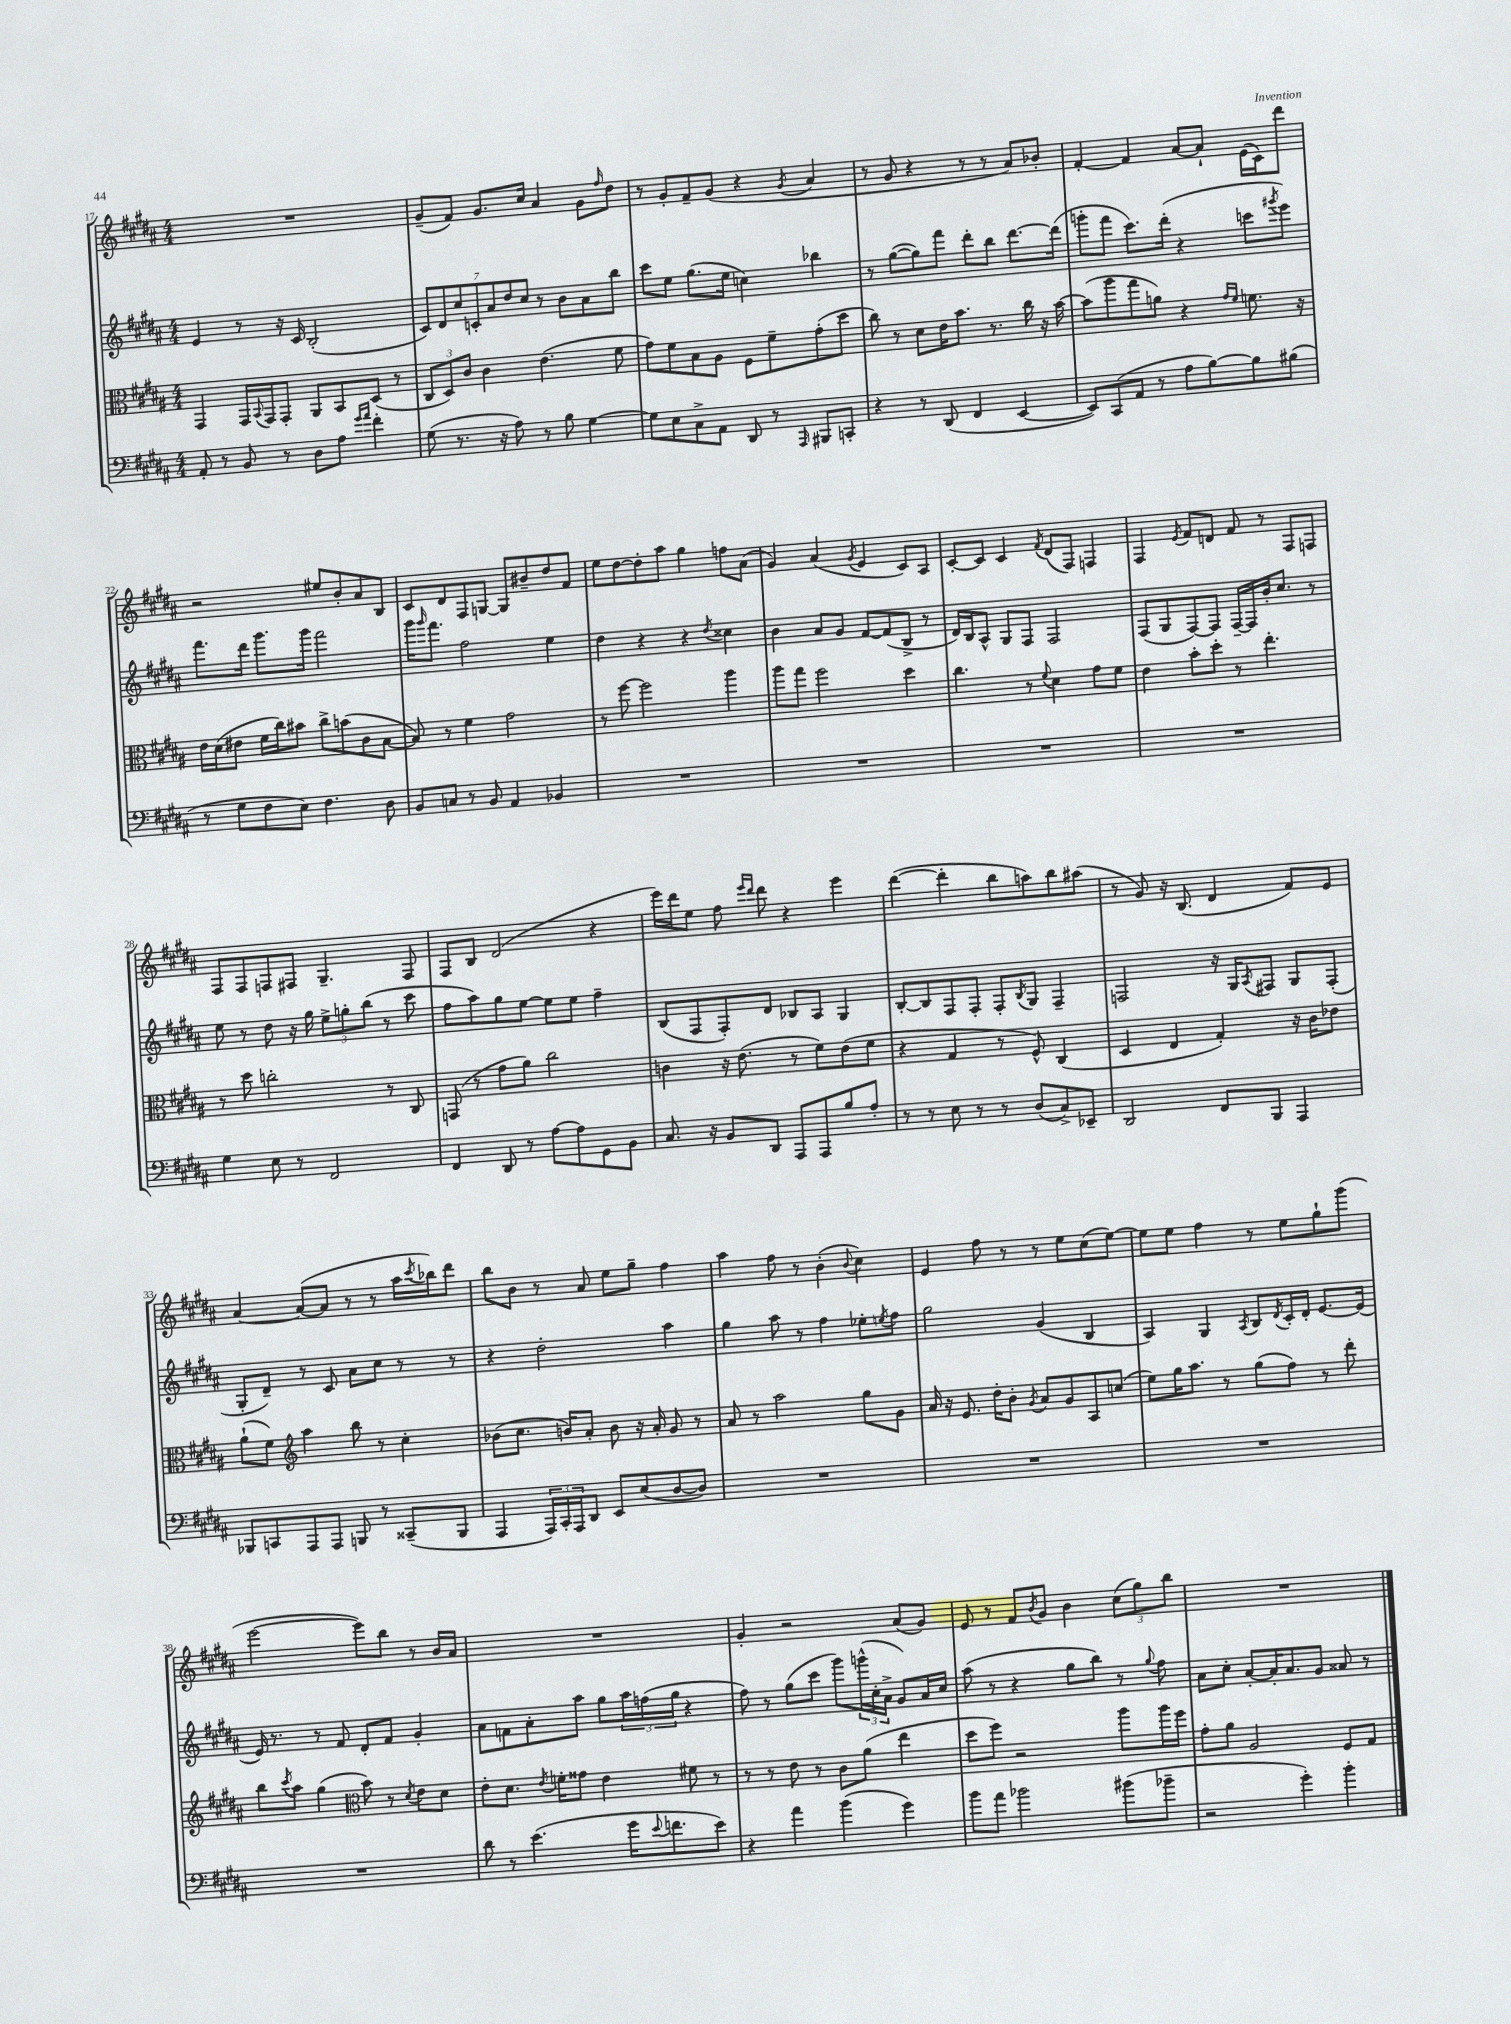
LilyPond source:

<<
\new StaffGroup <<
\new Staff = "s0" {
    \clef treble \key b \major \numericTimeSignature \time 4/4
    R1 |
    gis'8--( fis'8) gis'8. cis''16 ais'4 gis'8 \grace { fis''16 } dis''8 |
    r8 gis'8-. fis'8-- gis'8( r4 \acciaccatura { gis'8 } ais'4 |
    r8 gis'8 r4 r8 r8 ais'8) bes'8-. |
    fis'4~-. fis'4 ais'8~ ais'8-! e'16( cis'16) dis'''8 |
    r2 eis''8 b'8-. ais'8 b8 |
    cis'8 dis'8 fis8 g8~ g8 bis'8-- dis''8 fis'8 |
    e''8 dis''8~ dis''8-. ais''8 gis''4 f''8 ais'8( |
    gis'4) ais'4( \acciaccatura { gis'8 } e'4 cis'8) ais8 |
    cis'8~-. cis'8 cis'4 \acciaccatura { fis'8 } dis'8( fis8) f4 |
    fis4 \acciaccatura { e'8 } fis'8 d'8 fis'8 r8 fis8 f8 |
    fis8 fis8 f8 fis8 gis4.-- fis8 |
    fis8 b8 dis'2( r4 |
    e'''16) dis'''16 e''8 fis''8 \grace { e'''16 dis'''16 } dis'''8 r4 e'''4 |
    dis'''4~( dis'''4-. b''8 a''8) b''8 ais''8( |
    r8 gis'8) r16 b8.( dis'4 fis'8) e'8 |
    ais'4~ ais'8~( ais'8 r8 r8 ais''16 \acciaccatura { cis'''8 } bes''16) dis'''8 |
    b''8 b'8 r8 ais'8 e''8 gis''8-- fis''4 |
    ais''4 fis''8 r8 b'4-.( \appoggiatura { b'8 } cis''4) |
    e'4 fis''8 r8 r8 e''8 cis''8( e''8~) |
    e''8 e''8 fis''4 r8 e''8 gis''8-! gis'''8( |
    e'''2~ e'''8) b''8 r8 b'16 ais'16 |
    R1 |
    gis'4-. r2 ais'8( gis'8) |
    e'8 r8 fis'8 \acciaccatura { b'8 } gis'8 b'4 \tuplet 3/2 { cis''8( gis''8) b''8 } |
    R1 \bar "|." |
}
\new Staff = "s1" {
    \clef treble \key b \major \numericTimeSignature \time 4/4
    e'4 r8 r16 cis'16 b2-.( |
    \tuplet 7/4 { cis'8) dis'8 cis''8 c'8-. ais'8 dis''8 cis''8 } r8 b'8 ais'8 b''8 |
    cis'''8 e''8 gis''8.( e''16 c''4) bes''4 |
    r8 gis''8~( gis''8) fis'''8 dis'''8-. b''8 dis'''8.~ dis'''16( |
    g'''8-. fis'''8 cis'''8.) dis'''16-.( r4 c'''8 \acciaccatura { gis'''8 } e'''8) |
    fis'''8. dis'''16 gis'''8. gis'''16 fis'''2 |
    gis'''16 \grace { gis'''16 } fis'''8. fis''2 e''4 |
    dis''4 r4 r4 \acciaccatura { dis''8 } cisis''4 |
    b'4 ais'8 gis'8 fis'8~ fis'8( b8-> r8 |
    dis'16) b16 ais8-^ gis8 fis8 fis2 |
    fis8( gis8 fis8~) fis8 fis16~-- fis16 b'16-. cis''8. r8 |
    e''8 r8 dis''8 r16 gis''16 \tuplet 3/2 { e''8-> g''8-. b''8( } r8 cis'''8 |
    fis''8 ais''8) gis''8 e''8~ e''8 e''8 fis''4-- |
    b8( fis8 fis8-.) dis'8 bes8 ais8 gis4 |
    b8~-. b8 fis8 fis8-. fis8-. \acciaccatura { b8 } gis8 fis4-- |
    f2 r16 gis16 \acciaccatura { ais8 } fis8 gis8 fis8-.( |
    gis8-. dis'8--) r8 cis'8 ais'8 cis''8 r8 r8 |
    r4 dis''2-. ais''4 |
    gis''4 ais''8 r8 fis''4 ees''8-. \acciaccatura { e''8 } fis''8 |
    gis''2 gis'4( b4 |
    ais4) gis4 \acciaccatura { ais8 } b8 \acciaccatura { dis'8 } cis'16-. dis'16-. e'8.~ e'16( |
    e'16) r8. r8 fis'8 dis'8-. fis'8 gis'4-. |
    ais'8 f'8 ais'8-. ais''8 gis''8 \tuplet 3/2 { ais''16 f''16( gis''16 } r4 |
    fis''8) r8 gis''8( cis'''8 gis'''8) \tuplet 3/2 { g'''16-^( cis''16-. ais'16-> } gis'8) ais'16 cis''16 |
    ais''8( r8 r4 gis''8 b''8) r8 \appoggiatura { gis''8 } fis''8 |
    ais'8 cis''8-. ais'8~-. ais'16-. ais'8. gis'8 aisis'8 r8 \bar "|." |
}
\new Staff = "s2" {
    \clef alto \key b \major \numericTimeSignature \time 4/4
    gis,4 gis,16 \appoggiatura { b,8 } gis,16 gis,8-. ais,8 b,8 dis8( r8 |
    \tuplet 3/2 { cis8 dis8) cis'8 } cis'4 e'4.( fis'8 |
    gis'8) fis'8 b8 ais8 fis8 fis'8-- gis'8-.( dis''8 |
    cis''8) r8 dis'8 e'16 b'8. r8. cis''16 r16 b'16~ |
    b'8( ais''8 gis''8 a'8) r4 \grace { gis'16 fis'16 } f'8. r16 |
    e'16 dis'16( eis'8 fis'16 cis''16) bis'8 cis''8-> b'8( cis'8 b8~ |
    b8) r8 fis'4 gis'2 |
    r8 fis''8~ fis''2 ais''4 |
    ais''8 gis''8 fis''2 dis''4 |
    cis''4. r8 \appoggiatura { fis'8 } dis'4 gis'8 fis'8 |
    e'4 b'8-. dis''8-. r8 e''4.-. |
    r8 dis''8 c''2-. r8 cis8 |
    g,8( r8 gis'8 ais'8) cis''2 |
    c'4 r16 e'8.( r8 fis'8) e'8( fis'8 |
    r4 gis4 r8 fis8-^) cis4( |
    dis4 e4 gis4-.) r16 cis'16 ees'8 |
    ais'8-!( fis'8) \clef treble ais''4 b''8 r8 cis''4-. |
    bes'8( cis''8. b'16) ais'8-. b'8 r16 ais'16-. gis'8 r8 |
    ais'8 r8 ais''2 gis''8 gis'8 |
    ais'16 r16 e'8. dis''16-. b'8-. \acciaccatura { gis'8 } ais'8 gis'8 ais8 c''8( |
    e''8) gis''16 ais''8. r8 gis''8( fis''8) r8 dis'''8-. |
    b''8 \acciaccatura { cis'''8 } ais''8 gis''4( \clef alto b'8) r8 \acciaccatura { dis'8 } e'8 dis'8 |
    e'8-. dis'8. \acciaccatura { e'8 } f'16-. gisis'8 e'4 fis'8 r8 |
    r8 r8 e'8 r8 cis'8 ais'8( e''4 |
    dis''8 fis''8) r2 ais''8 ais''16 fis''16 |
    gis'8-. ais'8 ais2 fis8 gis8 \bar "|." |
}
\new Staff = "s3" {
    \clef bass \key b \major \numericTimeSignature \time 4/4
    ais,8-. r8 b,8 r8 dis8 ais8 \grace { gis'16 ais'16 } fis'4-. |
    gis8( r8. r16 ais8) r8 b8 gis4~ |
    gis8 e8 cis8-> ais,8 dis,8 r8 \grace { ais,,16 } bis,,8 c,8-. |
    r4 r8 dis,8( fis,4 e,4~ |
    e,8) cis,8( ais,8 r8 ais8 b8~) b8 bis8( |
    r8 gis8 fis8 e8) fis4. dis8 |
    b,8 c8 r8 b,8 ais,4 bes,4 |
    R1 |
    R1 |
    R1 |
    R1 |
    gis4 e8 r8 fis,2 |
    fis,4 dis,8 r8 ais8~ ais8 gis,8 b,8 |
    cis8. r16 b,8 dis,8 ais,,8 ais,,8 b8 ais8-. |
    r8 r8 e8 r8 r8 dis8( cis8->) ees,8-- |
    dis,2 fis,8 b,,8 ais,,4 |
    bes,,8 c,8 ais,,8 ais,,8 b,,8 r8 cisis,8--( b,,8 |
    ais,,4 \tuplet 3/2 { ais,,16) cis,16-. ais,,16 } dis,8 e,8 e8( dis8~ dis8) |
    R1 |
    R1 |
    R1 |
    R1 |
    dis'8 r8 e'4.( gis'16 \appoggiatura { e'8 } f'8. e'8) |
    r4 ais'4 b'4( gis'4) |
    b'8 ais'8 bes'2 bis'8( bes'8-- |
    r2 gis'4-.) b'4-. \bar "|." |
}
>>
>>
\layout { \context { \Score currentBarNumber = #17 } }
